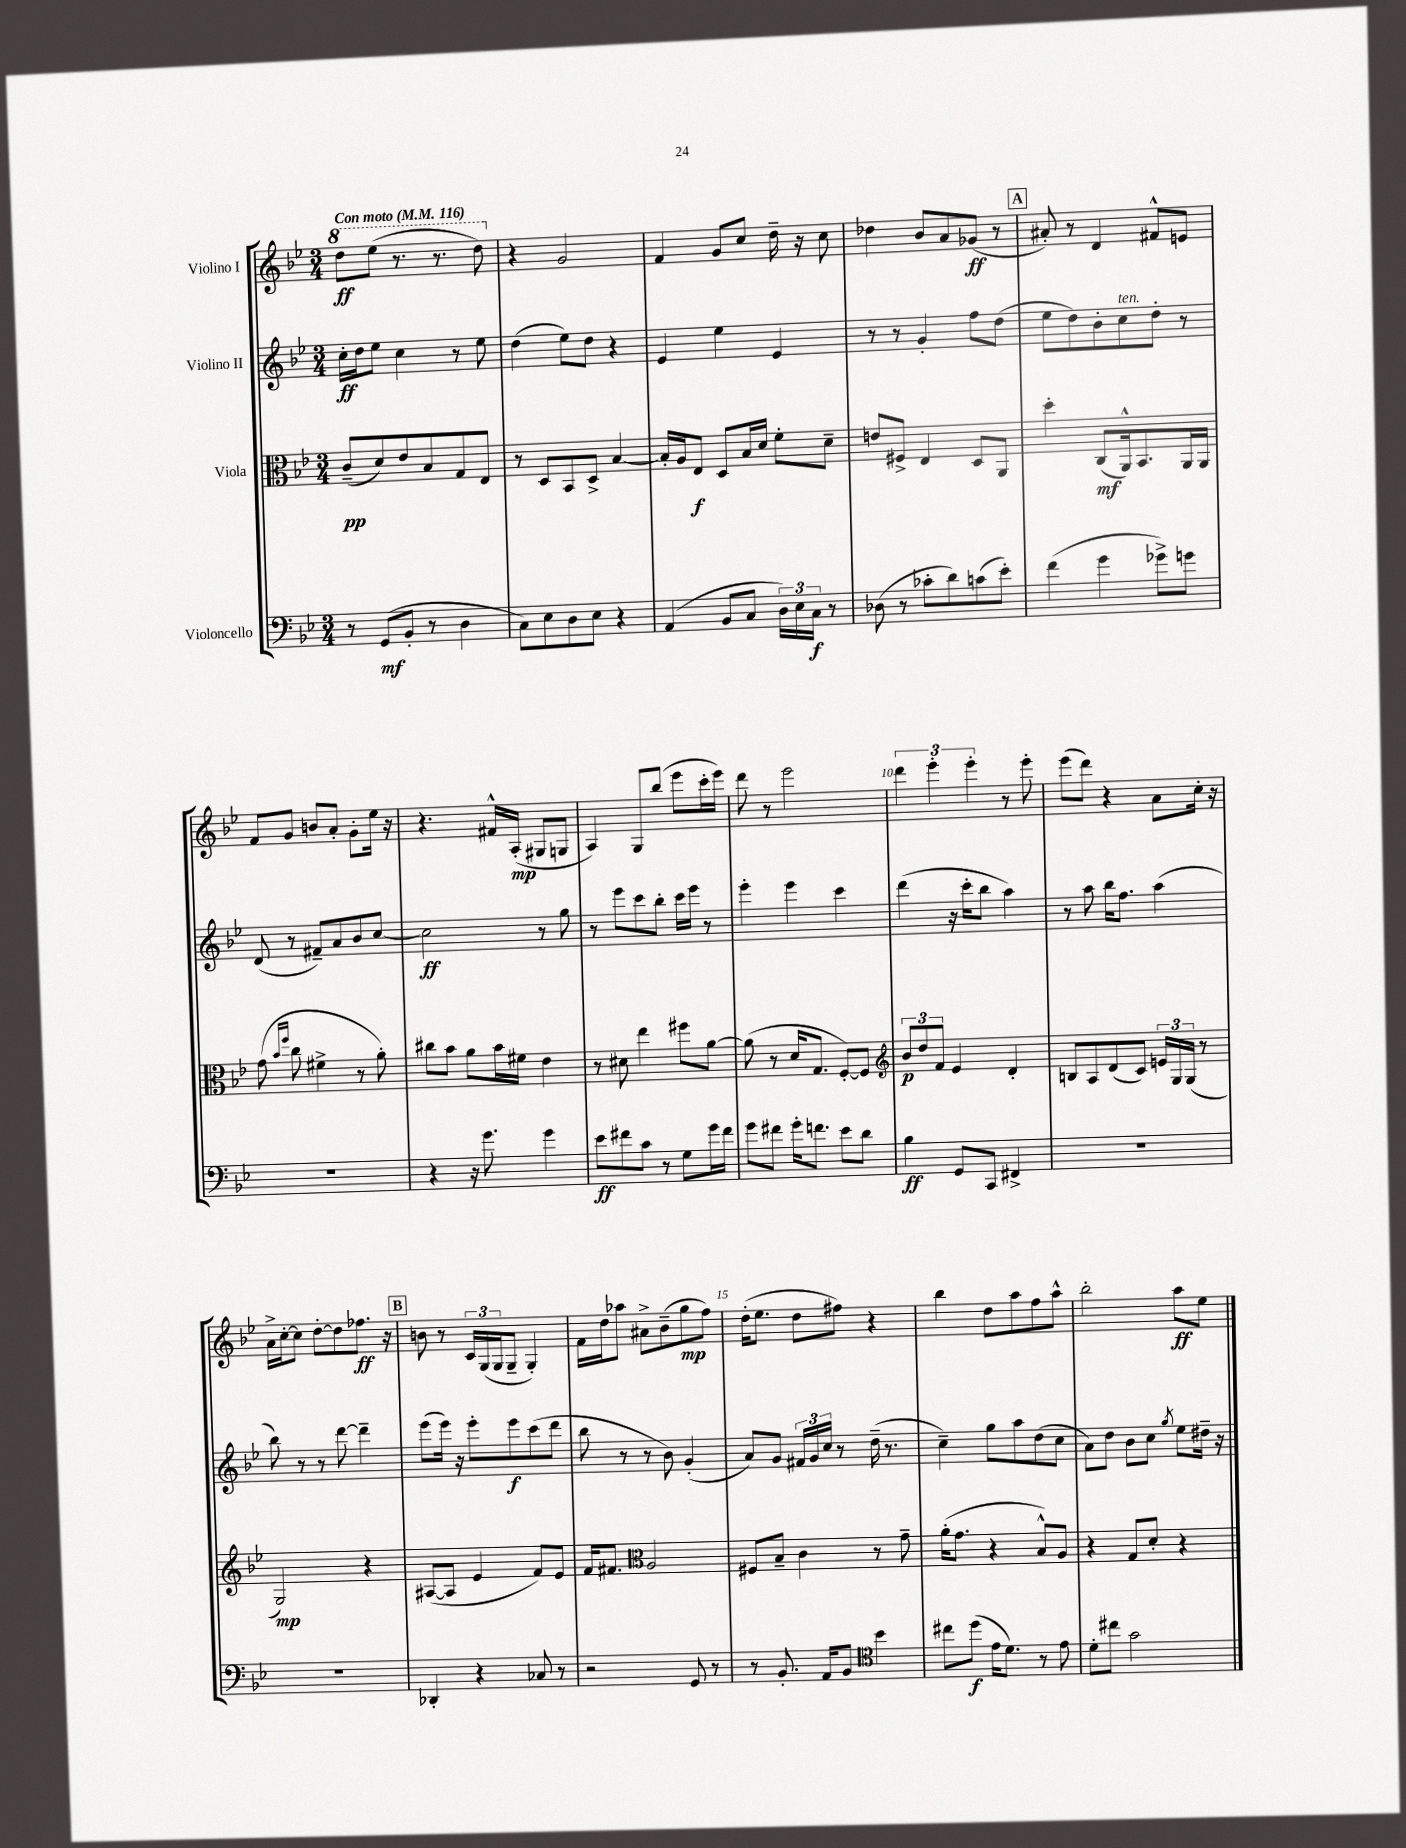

**kern	**kern	**kern	**kern
*staff4	*staff3	*staff2	*staff1
*clefF4	*clefC3	*clefG2	*clefG2
*k[b-e-]	*k[b-e-]	*k[b-e-]	*k[b-e-]
*M3/4	*M3/4	*M3/4	*M3/4
*MM116	*MM116	*MM116	*MM116
8r	(8c~/L	16cc'\LL	8ddd\L
.	.	16dd\J	.
(8GG/L	8d/)	8ee-\J	(8eee-\J
8BB-'/J	8e-/	4cc\	8.r
8r	8B-/	.	.
.	.	.	8.r
4D\	8G/	8r	.
.	8E-/J	8ee-\	8ddd\)
=	=	=	=
8C\L)	8r	(4dd\	4r
8E-\	8D/L	.	.
8D\	8BB-/	8ee-\L)	2g/
8E-\J	8D^/J	8dd\J	.
4r	[4B-/	4r	.
=	=	=	=
(4AA/	16B-'/]LL	4e-/	4f/
.	16A/J	.	.
.	8E-/J	.	.
8BB-/L	8D/L	4ee-\	8g/L
8C/J	16B-/L	.	8cc/J
.	16d/JJ	.	.
24D\LL)	8f'\L	4e-/	16dd~\
24E-\	.	.	.
.	.	.	16r
24C\JJ	.	.	.
8r	8d~\J	.	8cc\
=	=	=	=
(8D-\	8e/L	8r	4dd-\
8r	8F#^/J	8r	.
8c-'\L	4E-/	4g'/	8b-/L
8d\)	.	.	8a/
(8c\	8D/L	8ff\L	(8g-/J
8e-'\J)	8AA/J	(8dd\J	8r
=	=	=	=
(4f\	4dd'\	8ee-\L	8a#'/)
.	.	8dd\)	8r
4g\	(8C/L	8b-'\	4d/
.	16AA^^/k)	8cc\	.
.	8.BB-/	.	.
8g-^\L)	.	8dd'\J	8f#^^/L
8g\J	16AA/L	8r	8e/J
.	16AA/JJ	.	.
=	=	=	=
2.r	(8g\	(8d/	8f/L
.	16qqb-/LL	.	.
.	16qqff/JJ	.	.
.	8cc\	8r	8g/J
.	4f#^\	8f#~/L)	8b/L
.	.	8a/	8a'/J
.	8r	8b-/	8g'\L
.	8a'\)	[8cc/J	16ee-\Jk
.	.	.	16r
=	=	=	=
4r	8cc#\L	2cc\]	4.r
.	8b-\J	.	.
16r	8a\L	.	.
8.g\	.	.	.
.	16b-\L	.	16f#^^/LL
.	16f#\JJ	.	(16A'/JJ
4g\	4e-\	8r	8G#/L
.	.	8gg\	8G/J
=	=	=	=
8e-\L	8r	8r	4A/)
8f#\	8d#\	8eee-\L	.
8c\J	4ee-\	8ccc\	8G/L
8r	.	8bb-'\J	(8bb-/J
8G\L	8ff#\L	16ccc\LL	8eee-\L
.	.	16eee-\JJ	.
16g\L	[8a\J	8r	16ccc'\L
16f#\JJ	.	.	16eee-\JJ)
=	=	=	=
8g\L	(8a\]	4eee-'\	8ddd\
8f#\J	8r	.	8r
16g'\LK	16d/LK	4eee-\	2eee-\
8.f\J	8.G/J	.	.
8e-\L	[8F'/L)	4ccc\	.
8d\J	8F/]J	.	.
=	=	=	=
*	*clefG2	*	*
4B-\	12b-/L	(4ddd\	6ddd\
.	12dd/	.	.
.	12f/J	.	6eee-'\
8GG/L	4e-/	16r	.
.	.	16ccc'\LK	.
.	.	.	6eee-'\
8CC/J	.	8bb-\J	.
4FF#^/	4d'/	4aa\)	8r
.	.	.	8eee-'\
=	=	=	=
2.r	8B/L	8r	(8eee-\L
.	8A/	8aa\	8ddd\J)
.	(8d/	16bb-\LK	4r
.	.	8.ff\J	.
.	8c/J)	.	.
.	24e/LL	(4aa\	8a\L
.	24G/	.	.
.	(24G/JJ	.	.
.	8r	.	16cc'\Jk
.	.	.	16r
=	=	=	=
2.r	2G/)	8bb-\)	16a^\LL
.	.	.	[16cc'\J
.	.	8r	8cc\]J
.	.	8r	[8dd'\L
.	.	[8ddd\	8dd\]
.	4r	4ddd~\]	8.ff-\J
.	.	.	16r
=	=	=	=
4DD-'/	([8A#/L	(8eee-\L	8b\
.	8A#/]J	16eee-\Jk)	8r
.	.	16r	.
4r	4e-/	8eee-'\L	24c/LL
.	.	.	(24G/
.	.	.	24G/J
.	.	8eee-\	8G~/J
8C-/	8f/L)	(8ccc\	4G'/)
8r	8e-/J	8ddd\J	.
=	=	=	=
2r	16f/LK	8bb-\	16f\LL
.	8.f#/J	.	16dd\J
.	.	8r	8aa-\J
*	*clefC3	*	*
.	2A/	8r	8a#^\L
.	.	8b-\)	(8b-~\
8GG/	.	(4g'/	8gg\
8r	.	.	8ff\J)
=	=	=	=
8r	8F#/L	8a/L)	(16dd'\LK
.	.	.	8.ee-\J
8.BB-'/	8B-~/J	8g/J	.
.	4c\	24f#/LL	8dd\L
.	.	24g/	.
16AA/LK	.	.	.
.	.	24cc/JJ	.
8BB-/J	.	8r	8ff#\J)
*clefC4	*	*	*
4b-\	8r	(16dd~\	4r
.	.	8.r	.
.	8g~\	.	.
=	=	=	=
8cc#\L	(16a'\LK	4cc~\)	4bb-\
.	8.g\J	.	.
(8dd\J	.	.	.
16e-\LK	4r	8gg\L	8dd\L
8.d\J)	.	.	.
.	.	8aa\	8aa\
8r	8B-^^/L)	(8dd\	8ff\
8e-\	8A/J	8cc\J	8aa^^\J
=	=	=	=
8d'\L	4r	8a\L)	2bb-'\
8cc#\J	.	8dd\J	.
2g\	8G/L	8b-\L	.
.	8d'/J	8cc\J	.
.	.	8qgg/	.
.	4r	8ee-\L	8aa\L
.	.	16dd#~\Jk	8ee-\J
.	.	16r	.
==	==	==	==
*-	*-	*-	*-
